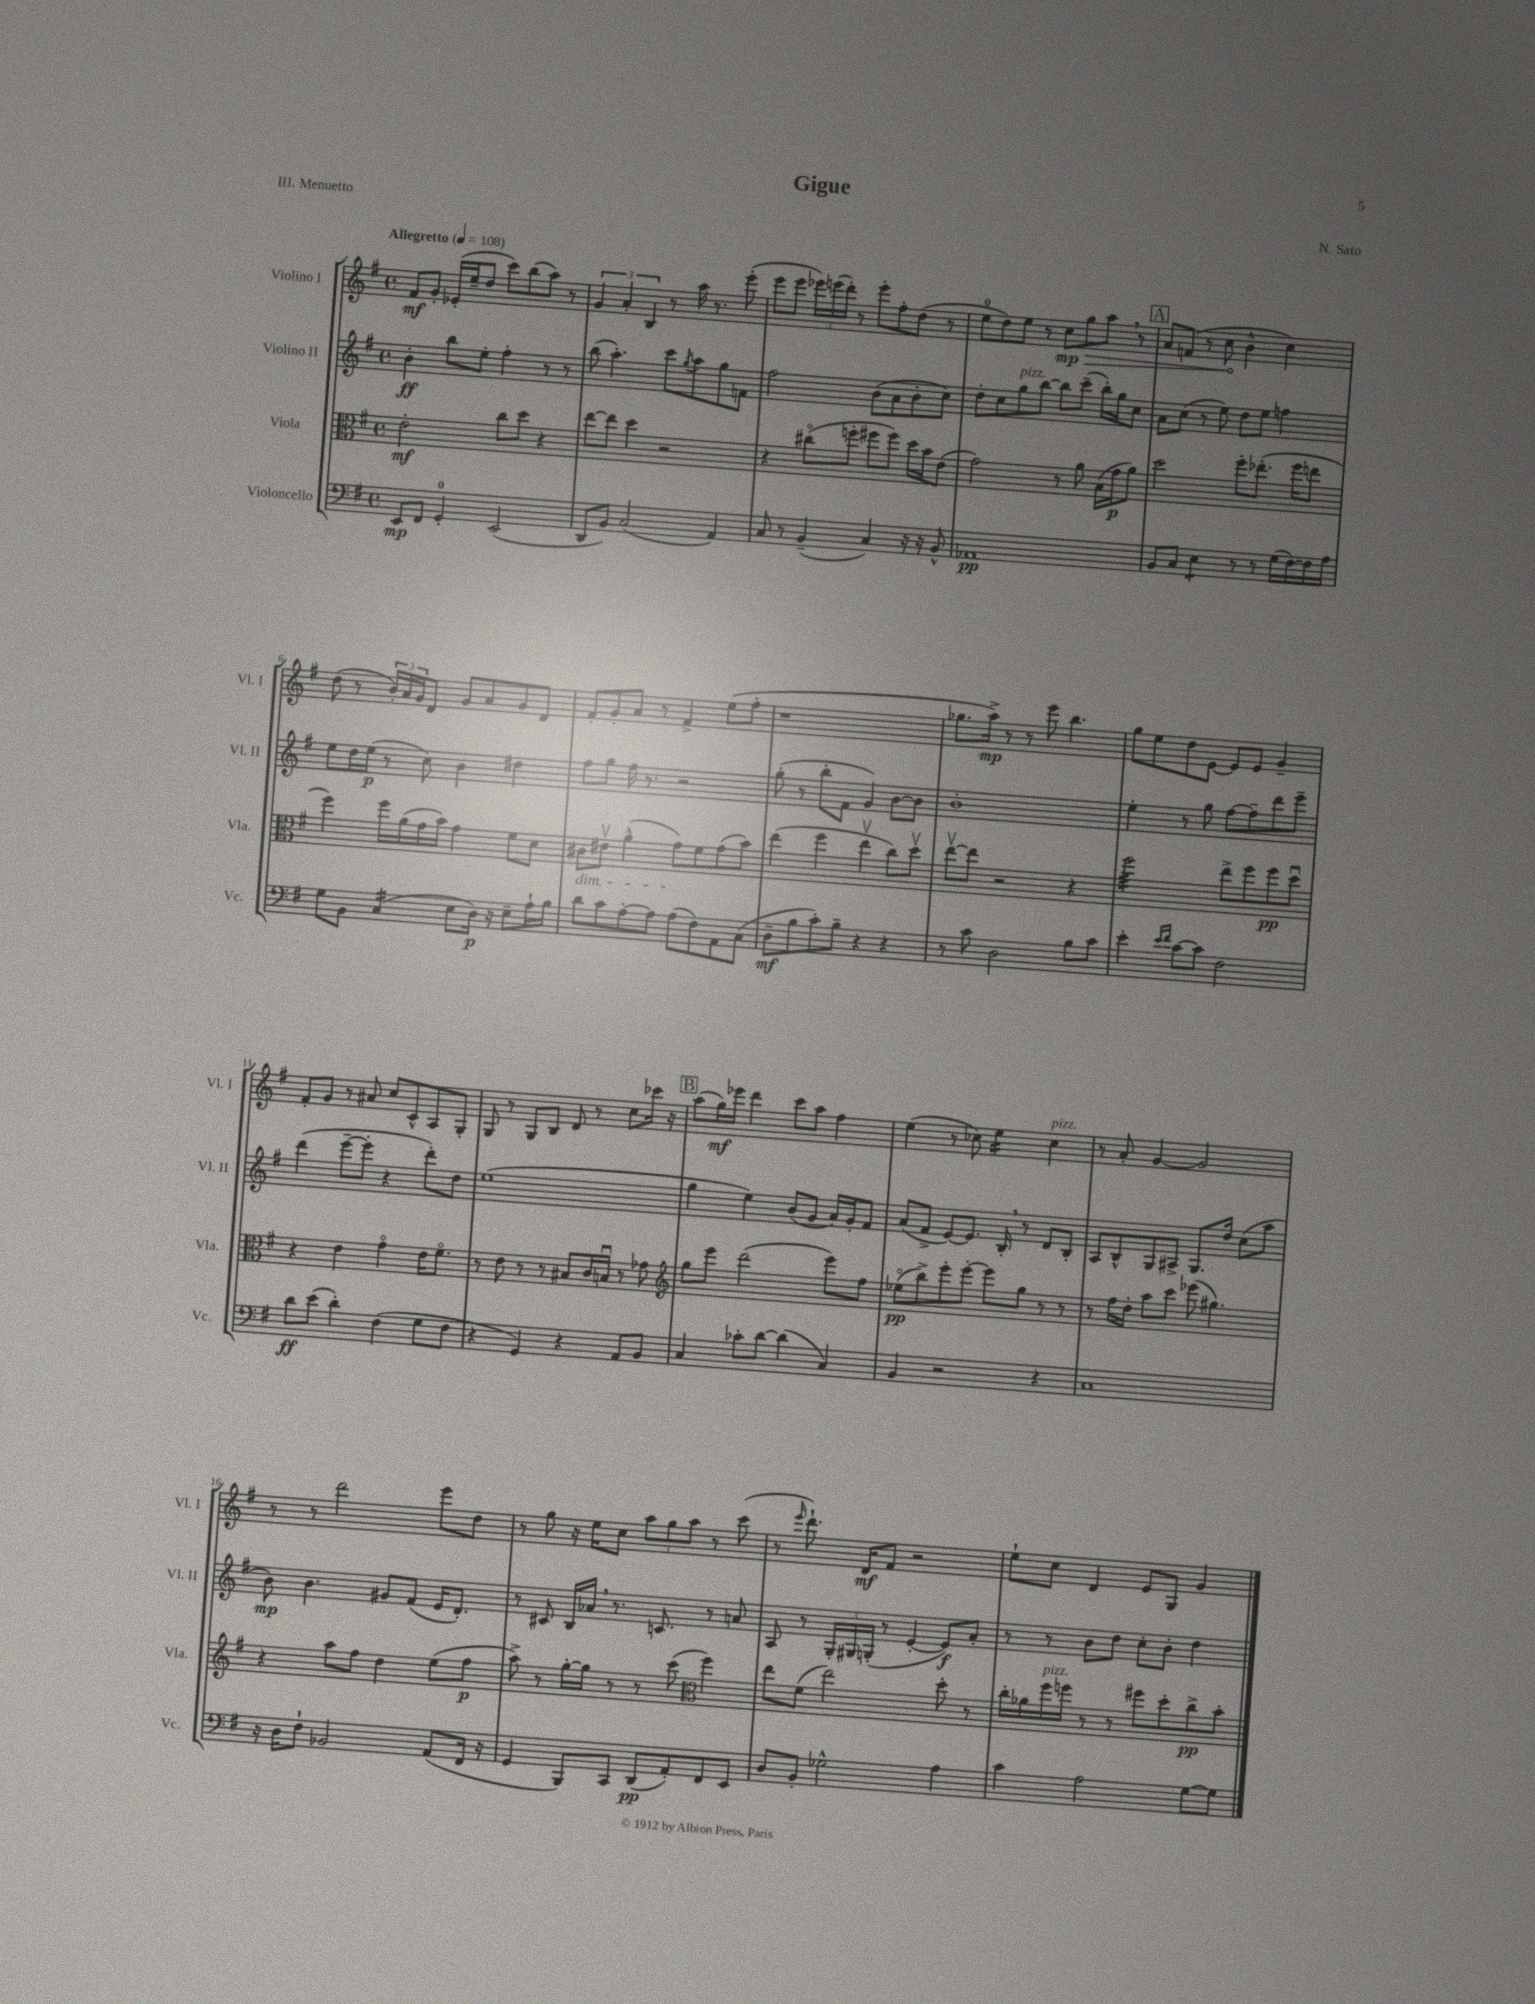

**kern	**kern	**kern	**kern
*staff4	*staff3	*staff2	*staff1
*clefF4	*clefC3	*clefG2	*clefG2
*k[f#]	*k[f#]	*k[f#]	*k[f#]
*M4/4	*M4/4	*M4/4	*M4/4
*met(c)	*met(c)	*met(c)	*met(c)
*MM108	*MM108	*MM108	*MM108
8EE	2e'	4b'	8f#
8FF#	.	.	8g'
4GG'	.	8bb	(16e-'
.	.	.	16ee~
.	.	8ee'	8dd
(2EE	8cc	4ff#'	8ccc)
.	8dd	.	(8bb
.	4r	8r	8aa)
.	.	8r	8r
=	=	=	=
8DD	[8ee	(8bb	6g
8BB)	8ee]	4.aa')	.
.	.	.	6a'
(2C	4dd	.	.
.	.	.	6B
.	2r	8ccc	8r
.	.	8qgg	.
.	.	8aa	16aa
.	.	.	8.r
4AA)	.	8gg	.
.	.	8f	(8eee'
=	=	=	=
8C	4r	2ff#	8eee
8r	.	.	8eee
(4BB~	(8cc#o	.	24eee-)
.	.	.	(24eee
.	.	.	24ddd')
.	8ff'	.	8r
4C)	8ff#	(8b	8eee'
.	8ff#)	8a	8ff#'
16r	16dd	8b'	(8dd
16r	16b	.	.
8BB^^	(8e	8cc)	8r
=	=	=	=
1AA-	2g)	8dd'	8ee
.	.	8cc	8dd)
.	.	8gg	8ee
.	.	[8bb	8r
.	8r	8bb]	8cc
.	8a	(8ccc~	8gg
.	(16B	16bb')	8aa
.	16g	16gg	.
.	8a)	8cc	8r
=	=	=	=
8BB	2dd	8a	8a
8C	.	(8cc	(8f
4E	.	8r	8r
.	.	8ee)	8cc
8r	8ff#'	8dd	4b^^
8r	(8.ee-'	8ee	.
(16G	.	4ff	4cc)
[16F#)	16ff#	.	.
16F#]	8ee	.	.
16A	.	.	.
=	=	=	=
8G	4ff#)	8ee	(8dd
8BB	.	16dd	8r
.	.	(16ee	.
(4C	16ff#	8r	24b')
.	.	.	24a
.	(16a	.	.
.	.	.	24g
.	16g	8cc)	8d
.	16b)	.	.
8E	4g	4b	8g
16D)	.	.	8a
16r	.	.	.
8E~	8f#	4dd#	8g
16A`	8d	.	8d
16B	.	.	.
=	=	=	=
8d	8c#	8ff#	8f#'
8c	8e#v	8gg	8g'
[8A'	(4a^^	16ff#	8a
.	.	8.r	.
8A]	.	.	8r
(8A	8g)	2r	4f#^
8F#)	8f#	.	.
8AA	(8g	.	(8ee
(8C	8b)	.	8ff#'
=	=	=	=
8D~	(4ee	(8gg'	1r
8B	.	8r	.
8c')	4ff#	8bb'	.
8B~	.	8f#	.
4r	4eev	4g)	.
4r	8cc)	[8b	.
.	8ddv	8b]	.
=	=	=	=
8r	[8eev	1b'	8.gg-
8c	8ee]	.	.
.	.	.	16aa^)
2D	2r	.	8r
.	.	.	8r
.	.	.	8eee
.	.	.	4.bb
8B	4r	.	.
8c	.	.	.
=	=	=	=
4e'	2ff#	4ee'	8gg
.	.	.	8ee
16qqe	.	.	.
16qqf#	.	.	.
[8c	.	8r	8dd
8c]	.	8gg	[8e
2F#	8ee^	[8ff#	8e]
.	8ff#	8ff#~]	8e
.	8ff#	8ddd	4g~
.	8ddu	8eee~	.
=	=	=	=
8d	4r	(4ddd	8f#'
(8e	.	.	8g
4d')	4e	[8eee~	8r
.	.	8eee']	8a#
(4F#	4go	4r	8cc
.	.	.	8c^^
8G	16e	8ddd')	8A
.	8.f#o	.	.
8F#	.	8dd	8G'
=	=	=	=
4r	8r	(1ee	8G
.	8e	.	8r
4GG)	8r	.	8G
.	8r	.	8B
4r	8B#	.	8d
.	16c	.	8r
.	16Bu	.	.
8AA	8r	.	8cc
8BB	8g-	.	16ccc-
.	.	.	16r
=	=	=	=
*	*clefG2	*	*
4C	8gg	4gg	(8aa
.	8eee	.	16gg)
.	.	.	16eee-
8c-'	(2ddd	4ee)	4ddd
[8d	.	.	.
(4d]	.	(8b	8ccc
.	.	8g	8aa
4C)	8eee)	16a)	4ff#
.	.	16g'	.
.	8ff#	8f#	.
=	=	=	=
4BB	(8ee-o	(8a	(4ee
.	8bb^)	8f#^	.
2r	8eee'	[8e)	8r
.	[8eee'	8.e]	8cc-)
.	8eee]	.	4ee
.	.	16B'	.
.	8gg	8r	.
4r	8r	8d	4cc-
.	8r	8B'	.
=	=	=	=
1C	8r	8A	8r
.	16ff#	8B^^	8a'
.	16dd'	.	.
.	8aa	8G	[4g
.	8ccc	8A#^	.
.	(8eee-	8.G	2g]
.	4.gg#)	.	.
.	.	16dd	.
.	.	(8cc	.
.	.	8aa	.
=	=	=	=
16r	4r	8b)	8r
16D	.	.	.
8F#`	.	4.b	8r
2BB-	8aa	.	2ddd
.	8ff#	.	.
.	4dd	8g#	.
.	.	(8f#	.
(8AA	(8ee	16e	8eee
.	.	8.d')	.
16FF#	8ff#	.	8dd
16r	.	.	.
=	=	=	=
4GG	8aa^)	8r	8r
.	8r	8c#	8gg
8BBB)	[16gg'	16B	16r
.	16gg]	16a-	16ee
8CC	8r	8.r	8cc
(8DD	8r	.	12aa
.	.	8.c	.
.	.	.	12gg
8AA')	(8ccc	.	.
.	.	.	12aa
*	*clefC3	*	*
8FF#	4ff#)	8r	8r
8EE	.	8a	(8ccc
=	=	=	=
8D	8ee	8A	8r
.	.	.	16qqeee
8BB'	(8f#	8r	8.ddd`)
2G-^^	2ee)	24G'	.
.	.	24G#	.
.	.	.	16d
.	.	(24G'	.
.	.	8r	8f#
.	.	[4e'	2r
4A	8dd'	8e])	.
.	8r	8a'	.
=	=	=	=
4c	16cc'	8r	8ee`
.	16a-	.	.
.	16ff#	8r	8cc
.	16ff	.	.
2A	8r	8b	4d
.	8r	8dd	.
.	8ff#	8cc'	8e
.	8dd'	8b'	8G
[8G	8cc^	4dd	4g
8G]	8b'	.	.
==	==	==	==
*-	*-	*-	*-
